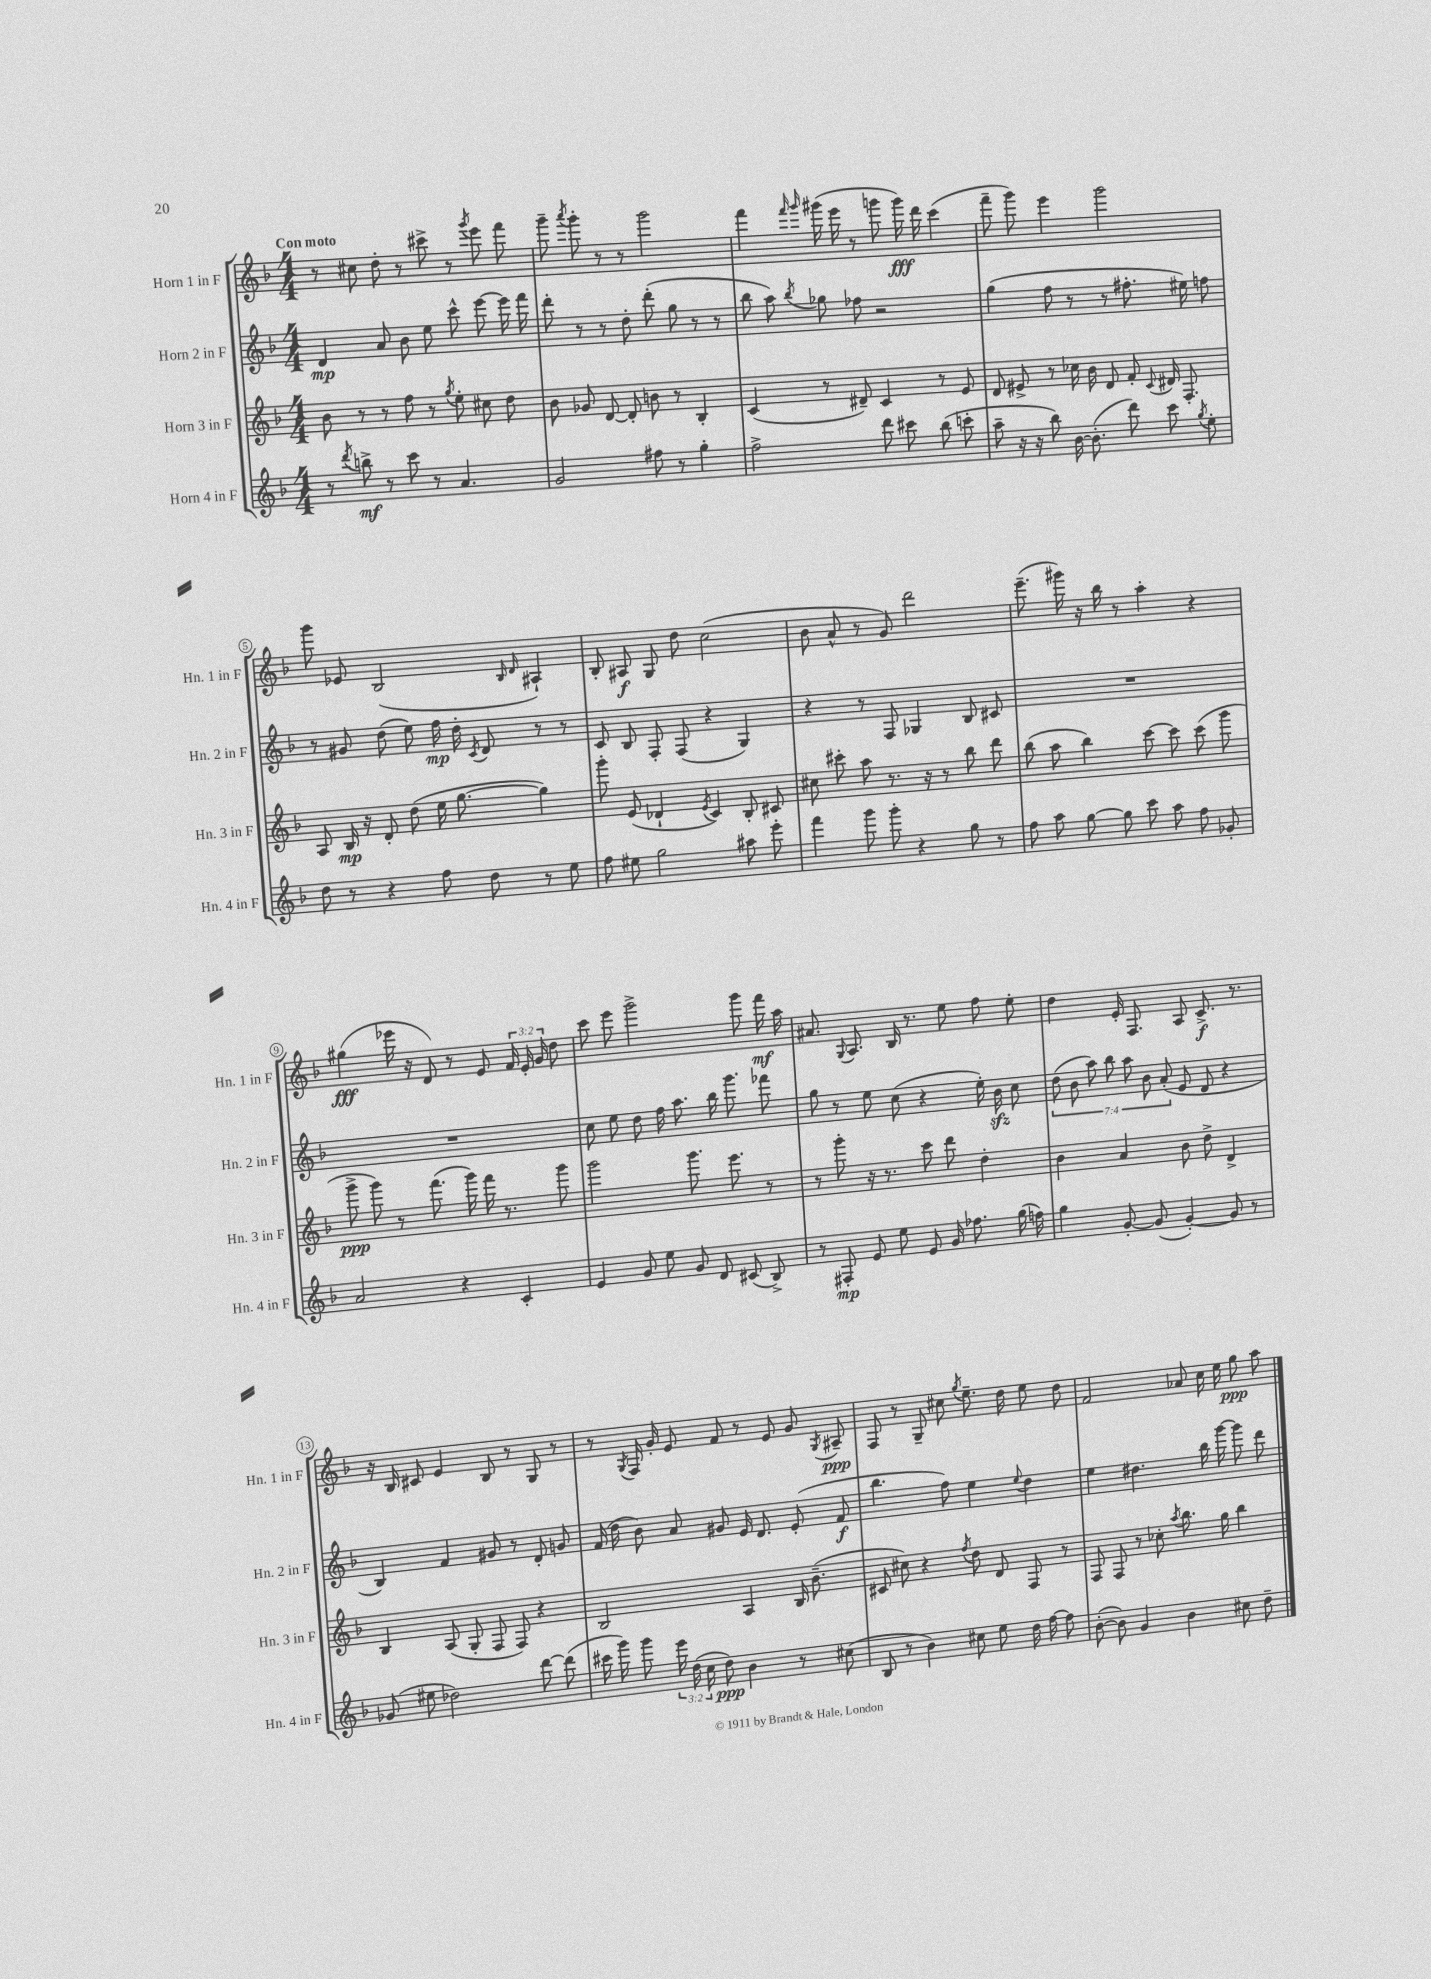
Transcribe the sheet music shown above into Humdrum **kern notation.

**kern	**dynam	**kern	**dynam	**kern	**dynam	**kern	**dynam
*part4	*part4	*part3	*part3	*part2	*part2	*part1	*part1
*staff4	*staff4	*staff3	*staff3	*staff2	*staff2	*staff1	*staff1
*I"Horn 4 in F	*	*I"Horn 3 in F	*	*I"Horn 2 in F	*	*I"Horn 1 in F	*
*I'Hn. 4 in F	*	*I'Hn. 3 in F	*	*I'Hn. 2 in F	*	*I'Hn. 1 in F	*
*clefG2	*	*clefG2	*	*clefG2	*	*clefG2	*
*k[b-]	*	*k[b-]	*	*k[b-]	*	*k[b-]	*
*M4/4	*	*M4/4	*	*M4/4	*	*M4/4	*
=1	=1	=1	=1	=1	=1	=1	=1
!	!	!	!	!	!	!LO:TX:a:B:t=Con moto	!
8r	.	8b-\	.	4d/	mp	8r	.
8qddd/	.	.	.	.	.	.	.
8bbn^\	mf	8r	.	.	.	8cc#X\	.
8r	.	8r	.	8a/	.	8dd'\	.
8ccc\	.	8ff\	.	8b-\	.	8r	.
8r	.	8r	.	8ee\	.	8ccc#X^\	.
.	.	8qgg/	.	.	.	.	.
4.a/	.	8ee'\	.	8ccc^^\	.	8r	.
.	.	.	.	.	.	8qggg/	.
.	.	8cc#X\	.	[8eee\	.	8eee\	.
.	.	8dd\	.	16eee\]	.	8fff\	.
.	.	.	.	16fff\	.	.	.
=2	=2	=2	=2	=2	=2	=2	=2
2g/	.	8b-\	.	8ddd'\	.	8ggg~\	.
.	.	.	.	.	.	8qaaa/	.
.	.	8g-X/	.	8r	.	8ggg'\	.
.	.	[8d/	.	8r	.	8r	.
.	.	8d'/]	.	8dd'\	.	8r	.
8ff#X\	.	8bn\	.	(8ddd'\	.	2ggg\	.
8r	.	8r	.	8gg\	.	.	.
4gg'\	.	4B-'/	.	8r	.	.	.
.	.	.	.	8r	.	.	.
=3	=3	=3	=3	=3	=3	=3	=3
2ff^\	.	(4c/	.	8bb-\	.	4fff\	.
.	.	.	.	8aa\)	.	.	.
.	.	.	.	.	.	16qqfff/	.
.	.	.	.	8qbb-/	.	16qqggg/	.
.	.	8r	.	8gg-X\	.	(16ggg#X\	.
.	.	.	.	.	.	16eee\	.
.	.	8d#X~/)	.	8ff-X\	.	8r	.
8ddd\	.	4c/	.	2r	.	8gggn\	.
8ccc#X\	.	.	.	.	.	16ggg\)	fff
.	.	.	.	.	.	16ddd\	.
(8bb-\	.	8r	.	.	.	(4ccc\	.
8cccn'\	.	8e/	.	.	.	.	.
=4	=4	=4	=4	=4	=4	=4	=4
8aa~\	.	8d/	.	(4gg\	.	8fff~\	.
16r	.	8e#X^/	.	.	.	8ggg\)	.
16r	.	.	.	.	.	.	.
8bb-\)	.	8r	.	8ff\	.	4eee\	.
[16b-\	.	16cc-X\	.	8r	.	.	.
(8.b-'\]	.	16b-\	.	.	.	.	.
.	.	8d/	.	8r	.	2ggg\	.
8ddd\)	.	8f'/	.	8.ff#X'\	.	.	.
.	.	8qqc/	.	.	.	.	.
8ccc\	.	16d#X/	.	.	.	.	.
.	.	8.F'/	.	16ee#X\)	.	.	.
8qgg/	.	.	.	.	.	.	.
8ee'\	.	.	.	8ffn\	.	.	.
!!LO:LB:g=z
=5	=5	=5	=5	=5	=5	=5	=5
8dd\	.	8A/	.	8r	.	8ggg\	.
8r	.	16B-/	mp	8g#X/	.	8e-X/	.
.	.	16r	.	.	.	.	.
4r	.	8d'/	.	(8dd\	.	(2B-/	.
.	.	(8dd\	.	8ee\)	.	.	.
8ff\	.	16ee\	.	16ff\	mp	.	.
.	.	[8.gg\	.	16dd'\	.	.	.
.	.	.	.	8qc/	.	.	.
8dd\	.	.	.	8d/	.	.	.
.	.	.	.	.	.	16qqB-/	.
.	.	.	.	.	.	16qqd/	.
8r	.	4gg\])	.	8r	.	4A#X`/)	.
8ee\	.	.	.	8r	.	.	.
=6	=6	=6	=6	=6	=6	=6	=6
8ff\	.	8ggg'\	.	8c/	.	8B-'/	.
8ee#X\	.	(8e/	.	8B-/	.	8A#X/	f
2gg\	.	4d-X`/	.	8F'/	.	8G/	.
.	.	.	.	(8F/	.	8dd\	.
.	.	8qe/	.	.	.	.	.
.	.	4c/)	.	4r	.	(2cc\	.
8aa#X\	.	8B-'/	.	4G/)	.	.	.
8eee'\	.	8c#X/	.	.	.	.	.
=7	=7	=7	=7	=7	=7	=7	=7
4fff\	.	8cc#X\	.	4r	.	8b-\	.
.	.	8ccc#X'\	.	.	.	8a^^/	.
8ggg\	.	8aa\	.	8r	.	8r	.
8ggg'\	.	8.r	.	8F/	.	8g/)	.
4r	.	.	.	4G-X/	.	2ddd\	.
.	.	16r	.	.	.	.	.
.	.	8r	.	.	.	.	.
8gg\	.	8bb-\	.	8B-/	.	.	.
8r	.	8ddd\	.	8c#X/	.	.	.
=8	=8	=8	=8	=8	=8	=8	=8
8ff\	.	(8bb-\	.	1r	.	(8.eee~\	.
8aa\	.	8aa\	.	.	.	.	.
.	.	.	.	.	.	16ggg#X\)	.
[8gg\	.	4bb-\)	.	.	.	16r	.
.	.	.	.	.	.	16bb-\	.
8gg\]	.	.	.	.	.	8r	.
8ccc\	.	[8ccc\	.	.	.	4aa'\	.
8aa\	.	8ccc\]	.	.	.	.	.
8ff\	.	(8ccc\	.	.	.	4r	.
8g-X'/	.	8ggg\	.	.	.	.	.
!!LO:LB:g=z
=9	=9	=9	=9	=9	=9	=9	=9
2a/	.	8ggg^\	ppp	1r	.	(4gg#X\	fff
.	.	8ggg\)	.	.	.	.	.
.	.	8r	.	.	.	16eee-X\	.
.	.	.	.	.	.	16r	.
.	.	(8.fff\	.	.	.	8d/)	.
4r	.	.	.	.	.	8r	.
.	.	16ggg\)	.	.	.	.	.
.	.	16fff\	.	.	.	8e/	.
.	.	8.r	.	.	.	.	.
4c'/	.	.	.	.	.	24f/	.
.	.	.	.	.	.	24e'/	.
.	.	.	.	.	.	24g/	.
.	.	8ggg\	.	.	.	8dd\	.
=10	=10	=10	=10	=10	=10	=10	=10
4e/	.	2ggg\	.	8cc\	.	8ccc\	.
.	.	.	.	8ee\	.	8eee\	.
8g/	.	.	.	8dd\	.	2ggg^\	.
8ee\	.	.	.	16ff\	.	.	.
.	.	.	.	8.aa\	.	.	.
8g/	.	8.ggg\	.	.	.	.	.
8d/	.	.	.	16bb-\	.	.	.
.	.	8.eee\	.	8.ggg\	.	.	.
(8c#X/	.	.	.	.	.	8ggg\	.
8B-^/)	.	8r	.	8fff-X\	.	16fff\	mf
.	.	.	.	.	.	16aa\	.
=11	=11	=11	=11	=11	=11	=11	=11
8r	.	8r	.	8gg\	.	8.a#X/	.
8F#X'/	mp	8ggg'\	.	8r	.	.	.
.	.	.	.	.	.	8qqG/	.
.	.	.	.	.	.	8.A/	.
8e/	.	16r	.	8ee\	.	.	.
.	.	8.r	.	.	.	.	.
8ee\	.	.	.	(8cc\	.	16B-/	.
.	.	.	.	.	.	8.r	.
8e/	.	8ccc\	.	4r	.	.	.
16g/	.	8ddd\	.	.	.	8ee\	.
8.ff-X\	.	.	.	.	.	.	.
.	.	4dd'\	.	16ee'\)	.	8ff\	.
.	.	.	.	16b-zz\	.	.	.
(16gg\	.	.	.	8cc\	.	8ee'\	.
16ffn\)	.	.	.	.	.	.	.
=12	=12	=12	=12	=12	=12	=12	=12
4gg\	.	4b-\	.	(14dd\	.	4dd\	.
.	.	.	.	14b-\	.	.	.
.	.	.	.	14aa\)	.	.	.
.	.	.	.	14bb-\	.	.	.
[8g'/	.	4a/	.	.	.	16e'/	.
.	.	.	.	14aa\	.	.	.
.	.	.	.	.	.	8.F/	.
.	.	.	.	14b-\	.	.	.
(8g/]	.	.	.	.	.	.	.
.	.	.	.	(14a'/	.	.	.
[4g'/)	.	8b-\	.	8e/	.	8A/	.
.	.	8dd^\	.	8d/	.	8.c^/	f
8g/]	.	4d^/	.	4r	.	.	.
.	.	.	.	.	.	8.r	.
8r	.	.	.	.	.	.	.
!!LO:LB:g=z
=13	=13	=13	=13	=13	=13	=13	=13
(8g-X/	.	4B-/	.	4B-/)	.	16r	.
.	.	.	.	.	.	16B-/	.
8ee#X\	.	.	.	.	.	8c#X/	.
2dd-X\)	.	(8A/	.	4f/	.	4e/	.
.	.	8G'/	.	.	.	.	.
.	.	8F/	.	8g#X/	.	8B-/	.
.	.	8F/)	.	8r	.	8r	.
[8ddd\	.	4r	.	8d'/	.	8G/	.
(8ddd\]	.	.	.	8gn/	.	8r	.
=14	=14	=14	=14	=14	=14	=14	=14
16ccc#X\	.	2B-/	.	(16f/	.	8r	.
16ggg\)	.	.	.	16dd\	.	.	.
.	.	.	.	.	.	8qG/	.
8ggg\	.	.	.	8b-\)	.	16F/	.
.	.	.	.	.	.	16g'/	.
24eee\	.	.	.	8a/	.	8e/	.
(24dd\	.	.	.	.	.	.	.
24cc\	.	.	.	.	.	.	.
8dd\)	ppp	.	.	8g#X/	.	8f/	.
4b-\	.	4A/	.	16e/	.	8r	.
.	.	.	.	8.d/	.	.	.
.	.	.	.	.	.	8e/	.
8r	.	16B-/	.	(8e'/	.	8g/	.
.	.	(8.b-~\	.	.	.	.	.
.	.	.	.	.	.	8qG/	.
(8cc#X\	.	.	.	8f/	f	8A#X~/	ppp
=15	=15	=15	=15	=15	=15	=15	=15
8B-/	.	8c#X/	.	4.bb-\	.	8F/	.
8r	.	8cc#X\)	.	.	.	8r	.
4b-\)	.	4r	.	.	.	8G~/	.
.	.	.	.	8ff\)	.	8cc#X\	.
.	.	8qff/	.	.	.	8qgg/	.
8cc#X\	.	8dd\	.	4ee\	.	8.ee~\	.
8ee\	.	8d/	.	.	.	.	.
.	.	.	.	.	.	16dd\	.
.	.	.	.	8qqee/	.	.	.
16dd\	.	8F/	.	4dd\	.	8ee\	.
[16ff\	.	.	.	.	.	.	.
8ff\]	.	8r	.	.	.	8dd\	.
=16	=16	=16	=16	=16	=16	=16	=16
([8b-'\	.	8F/	.	4ee\	.	2f/	.
8b-\])	.	8F/	.	.	.	.	.
4g/	.	8r	.	4.dd#X\	.	.	.
.	.	8cc-X'\	.	.	.	.	.
.	.	8qaa/	.	.	.	.	.
4b-\	.	8.bb-\	.	.	.	8a-X/	.
.	.	.	.	16bb-\	.	16cc\	.
.	.	16gg\	.	[16ggg\	.	16ee\	.
8cc#X\	.	4bb-\	.	8ggg\]	.	8gg\	ppp
8dd~\	.	.	.	8ddd\	.	8aa\	.
==	==	==	==	==	==	==	==
*-	*-	*-	*-	*-	*-	*-	*-
